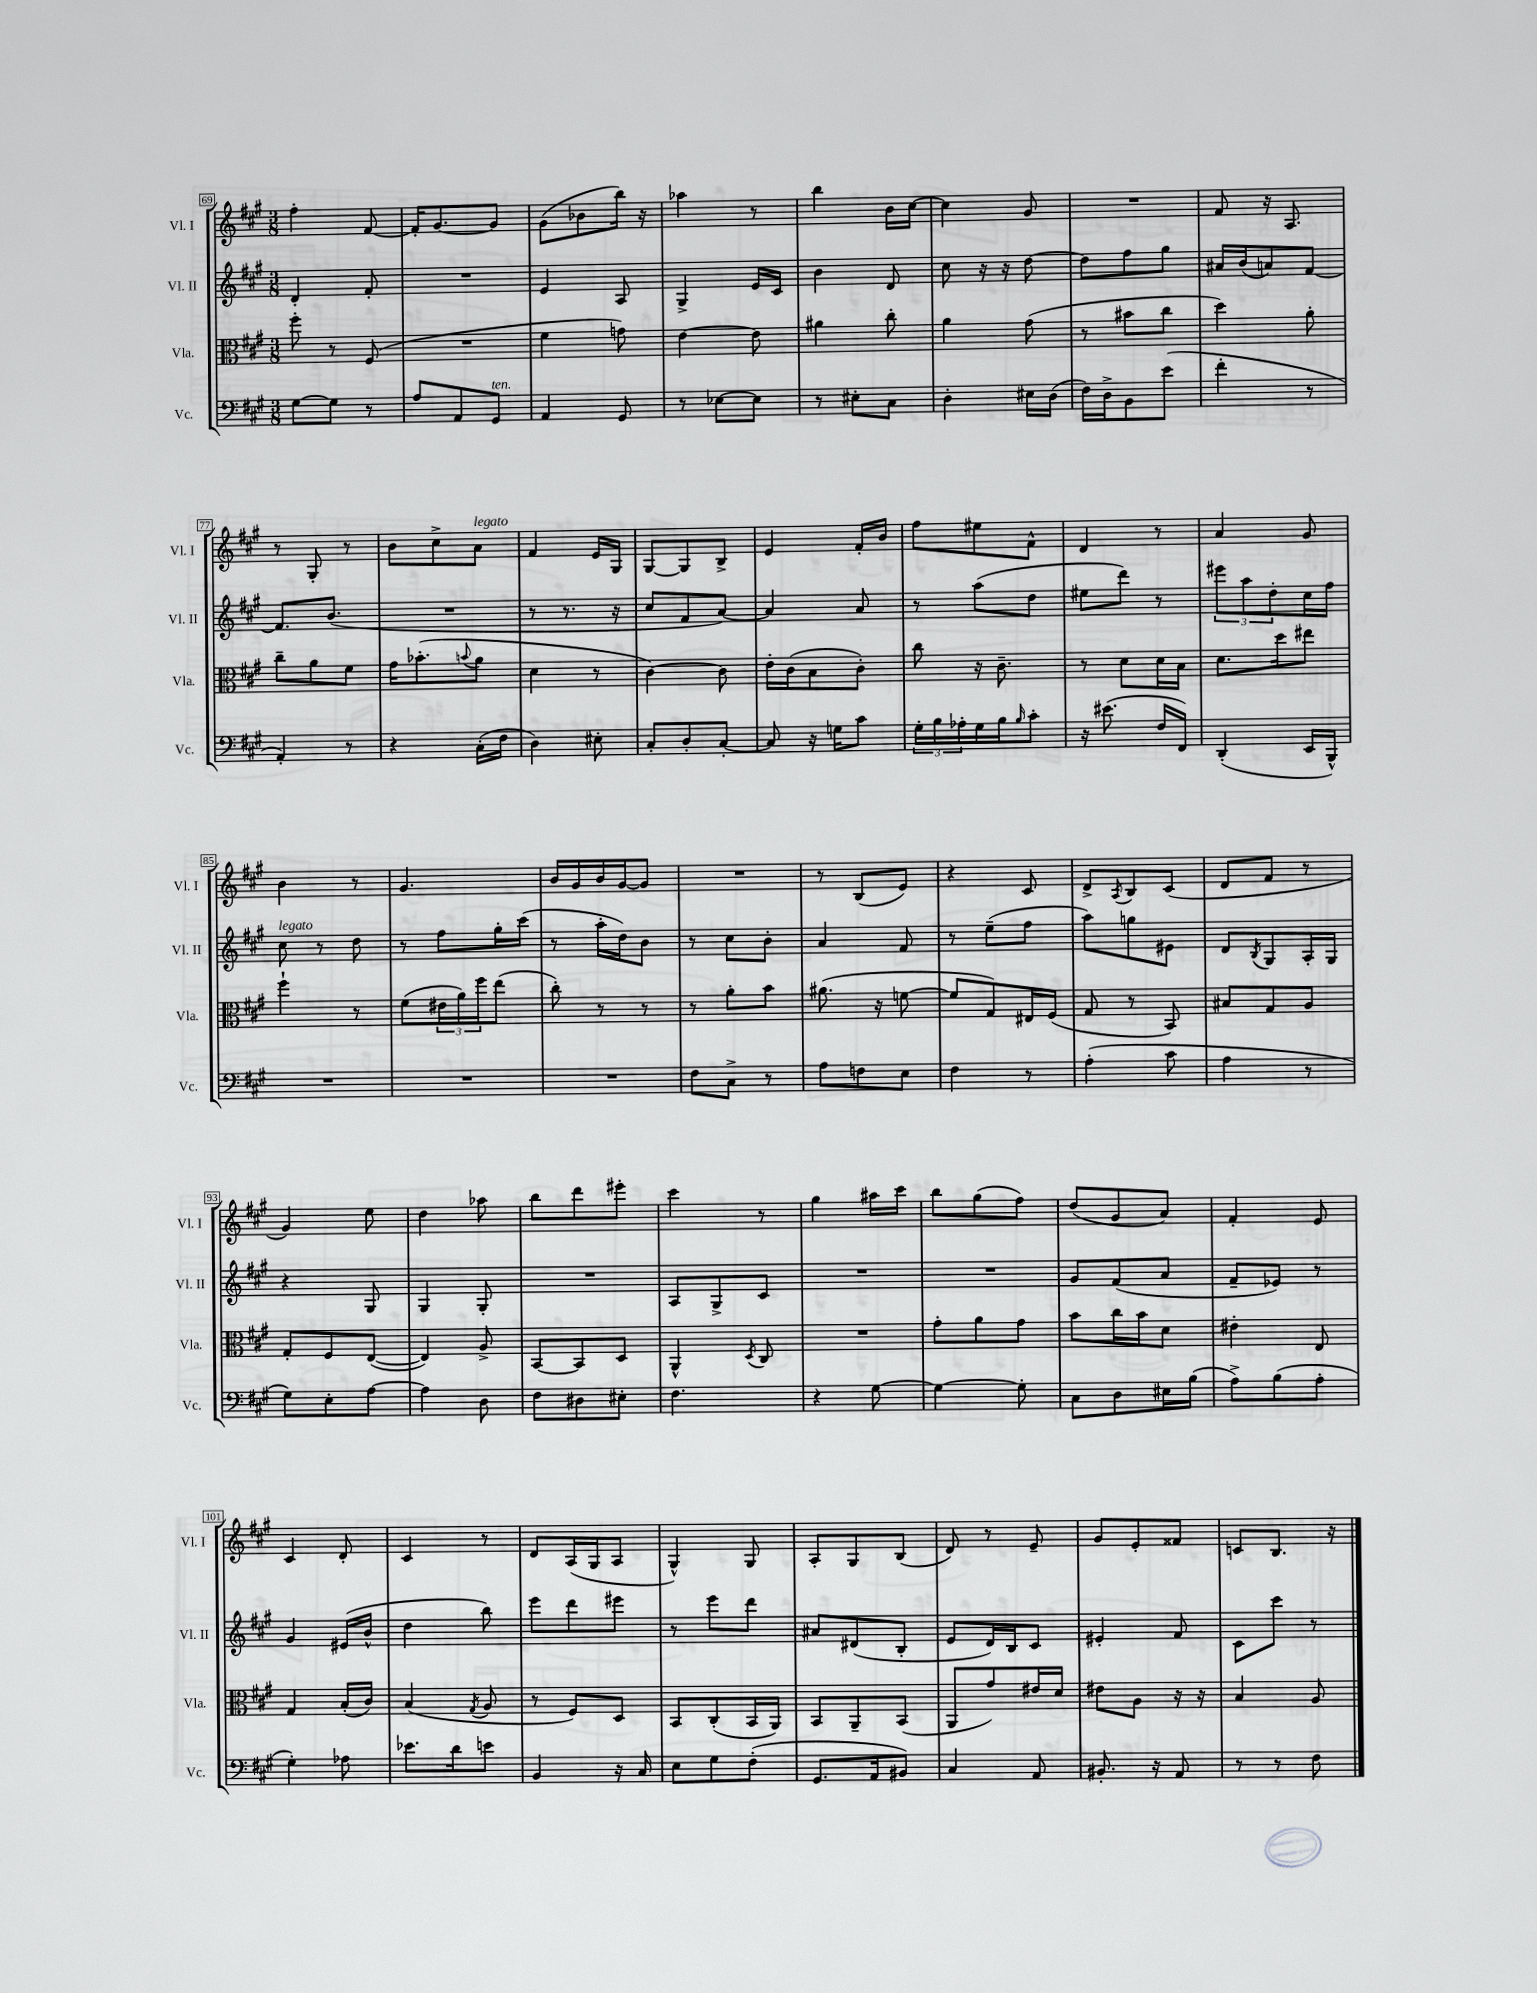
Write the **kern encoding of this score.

**kern	**kern	**kern	**kern
*part4	*part3	*part2	*part1
*staff4	*staff3	*staff2	*staff1
*I"Vc.	*I"Vla.	*I"Vl. II	*I"Vl. I
*I'Vc.	*I'Vla.	*I'Vl. II	*I'Vl. I
*clefF4	*clefC3	*clefG2	*clefG2
*k[f#c#g#]	*k[f#c#g#]	*k[f#c#g#]	*k[f#c#g#]
*M3/8	*M3/8	*M3/8	*M3/8
=69	=69	=69	=69
[8G#\L	8ff#'\	4d'/	4ff#'\
8G#\J]	8r	.	.
8r	(8F#/	8f#'/	[8f#/
=70	=70	=70	=70
8A/L	4.r	4.r	16f#'/KL]
.	.	.	[8.g#/
8AA/	.	.	.
!LO:TX:a:i:t=ten.	!	!	!
8GG#/J	.	.	8g#/J]
=71	=71	=71	=71
4AA/	4f#\	4e/	(8g#\L
.	.	.	8b-X\
8GG#/	8gn\)	8A/	16bb\Jk)
.	.	.	16r
=72	=72	=72	=72
8r	[4e\	4G#^/	4aa-X\
[8E-X\L	.	.	.
8E-\J]	8e\]	16e/LL	8r
.	.	16c#/JJ	.
=73	=73	=73	=73
8r	4a#X\	4b\	4bb\
8E#X'\L	.	.	.
8C#\J	8cc#'\	8d/	16b\LL
.	.	.	[16cc#\JJ
=74	=74	=74	=74
4D'\	4a\	8cc#\	4cc#\]
.	.	16r	.
.	.	16r	.
16E#X\LL	(8g#\	[8dd\	8g#/
(16D\JJ	.	.	.
=75	=75	=75	=75
16F#\LL)	8r	8dd\L]	4.r
16D^\J	.	.	.
8BB\	8b#X\L	8ff#\	.
(8e\J	8cc#\J	8gg#\J	.
=76	=76	=76	=76
4f#'\	4dd\)	16a#X/LL	8f#/
.	.	(16b/J	.
.	.	8an/)	16r
.	.	.	8.A/
8r	8a'\	[8f#/J	.
!!LO:LB:g=z
=77	=77	=77	=77
4AA'/)	8cc#~\L	8.f#/L]	8r
.	8a\	.	8G#'/
.	.	(8.b/J	.
8r	8f#\J	.	8r
=78	=78	=78	=78
4r	16g#\KL	4.r	8b\L
.	(8.b-X'\	.	.
.	.	.	8cc#^\
.	8qqbn/	.	.
!	!	!	!LO:TX:a:i:t=legato
(16C#'\LL	8a\J	.	8a\J
16F#\JJ	.	.	.
=79	=79	=79	=79
4D\)	4d\	8r	4f#/
.	.	8.r	.
8E#X'\	8r	.	16e/LL
.	.	16r	16G#/JJ
=80	=80	=80	=80
8C#'/L	[4c#\)	8cc#/L	[8G#/L
8D'/	.	8f#/	8G#/]
[8C#'/J	8c#\]	[8a/J)	8B^/J
=81	=81	=81	=81
8C#/]	16e'\LL	4a/]	4e/
.	(16c#\J	.	.
16r	8B\	.	.
16Gn\KL	.	.	.
8c#\J	8c#'\J)	8a/	16f#'/LL
.	.	.	16b/JJ
=82	=82	=82	=82
24G#'\LL	8cc#\	8r	8ff#\L
24B\	.	.	.
24A-X'\	.	.	.
16G#\	16r	(8aa\L	8ee#X\
16B\J	8.c#~\	.	.
16qqB/	.	.	.
8c#'\J	.	8dd\J	8f#^^\J
=83	=83	=83	=83
16r	8r	8ee#X\L	4d/
(8.e#X\	.	.	.
.	8d\L	8ddd\J)	.
16F#/LL	16d\L	8r	8r
16FF#/JJ)	16B\JJ	.	.
=84	=84	=84	=84
(4DD'/	8.d\L	12eee#X\L	4a/
.	.	12aa\	.
.	.	12dd'\	.
.	16dd\k	.	.
16EE/LL	8ee#X\J	16cc#\L	8g#/
16BBB^^/JJ)	.	16ff#\JJ	.
!!LO:LB:g=z
=85	=85	=85	=85
!	!	!LO:TX:a:i:t=legato	!
4.r	4ff#`\	8cc#\	4b\
.	.	8r	.
.	8r	8dd\	8r
=86	=86	=86	=86
4.r	(8f#\L	8r	4.g#/
.	24e#X\L	8ff#\L	.
.	24a\)	.	.
.	24ff#\J	.	.
.	(8ee\J	16gg#'\L	.
.	.	(16ccc#\JJ	.
=87	=87	=87	=87
4.r	8cc#'\)	8r	16b/LL
.	.	.	16g#/
.	8r	16aa'\LL	16b/
.	.	16dd\J)	[16g#/J
.	8r	8b\J	8g#/J]
=88	=88	=88	=88
8F#\L	8r	8r	4.r
8C#^\J	8a'\L	8cc#\L	.
8r	8b\J	8b'\J	.
=89	=89	=89	=89
8A\L	(8.a#X\	4a/	8r
8Fn\	.	.	(8B/L
.	16r	.	.
8E\J	[8fn\	8f#/	8e/J)
=90	=90	=90	=90
4F#\	8f/L]	8r	4r
.	8G#/)	(8ee~\L	.
8r	16E#X/L	8ff#\J	8c#/
.	(16F#/JJ	.	.
=91	=91	=91	=91
(4A'\	8G#/	8aa\L)	8d^/L
.	.	.	8qA/
.	8r	8ggn\	8B/
8c#\	8BB/)	8e#X\J	(8c#/J
=92	=92	=92	=92
4A\	8B#X/L	8d/L	8d/L
.	.	8qB/	.
.	8G#/	8G#/	8f#/J
8r	8A/J	16A'/L	8r
.	.	16G#/JJ	.
!!LO:LB:g=z
=93	=93	=93	=93
8G#\L)	8G#'/L	4r	4g#/)
8E'\	8F#/	.	.
[8A\J	([8E/J	8G#/	8ee\
=94	=94	=94	=94
4A\]	4E/])	4G#/	4dd\
8D\	8A^/	8G#'/	8aa-X\
=95	=95	=95	=95
8F#\L	[8BB/L	4.r	8bb\L
8D#X\	8BB/]	.	8ddd\
8E#X'\J	8D/J	.	8eee#X'\J
=96	=96	=96	=96
4.F#\	4AA^^/	8A/L	4ccc#\
.	.	8G#^/	.
.	8qD/	.	.
.	8C#/	8c#/J	8r
=97	=97	=97	=97
4r	4.r	4.r	4gg#\
[8G#\	.	.	16aa#X\LL
.	.	.	16ccc#\JJ
=98	=98	=98	=98
4G#\_	8g#'\L	4.r	8bb\L
.	8a\	.	(8gg#\
8G#'\]	8g#\J	.	8ff#\J)
=99	=99	=99	=99
8C#\L	8b\L	8g#/L	(8dd/L
8D\	16cc#\L	(8f#/	8g#/
.	16b\J	.	.
16E#X\L	8d\J	8a/J	8a/J)
(16B\JJ	.	.	.
=100	=100	=100	=100
8A^\L)	4e#X'\	8f#~/L	4f#'/
(8B\	.	8e-X/J)	.
8A'\J	8E/	8r	8e/
!!LO:LB:g=z
=101	=101	=101	=101
4G#'\)	4G#/	4g#/	4c#/
8A-X\	(16B'/LL	(16e#X/LL	8d'/
.	16c#/JJ)	16b^^/JJ	.
=102	=102	=102	=102
8.e-X\L	(4B/	4dd\	4c#/
16d\k	.	.	.
.	8qG#/	.	.
8en\J	8A/	8bb\)	8r
=103	=103	=103	=103
4BB/	8r	8eee\L	8d/L
.	8F#/L)	8ddd\	(16A/L
.	.	.	16G#/J
16r	8D/J	8eee#X\J	8A/J
16C#/	.	.	.
=104	=104	=104	=104
8E\L	8BB/L	8r	4G#^^/)
8G#\	(8C#'/	8eee\L	.
(8F#'\J	16BB/L	8ddd\J	8G#/
.	16AA/JJ)	.	.
=105	=105	=105	=105
8.GG#/L	8BB/L	8a#X/L	8A'/L
.	8AA~/	(8d#X/	8G#/
16AA/k	.	.	.
8BB#X/J)	(8BB/J	8B'/J	(8B/J
=106	=106	=106	=106
4C#/	8AA/L	8e/L	8d/)
.	8g#/)	16d/L)	8r
.	.	16B/J	.
8AA/	16e#X/L	8c#/J	8e~/
.	16d/JJ	.	.
=107	=107	=107	=107
8.BB#X'/	8e#X\L	4e#X'/	8g#/L
.	8A\J	.	8e'/
16r	.	.	.
8AA/	16r	8f#/	8f##X/J
.	16r	.	.
=108	=108	=108	=108
8r	4B/	8c#\L	8cn/L
8r	.	8ccc#\J	8.B/J
8F#\	8A/	8r	.
.	.	.	16r
==	==	==	==
*-	*-	*-	*-
